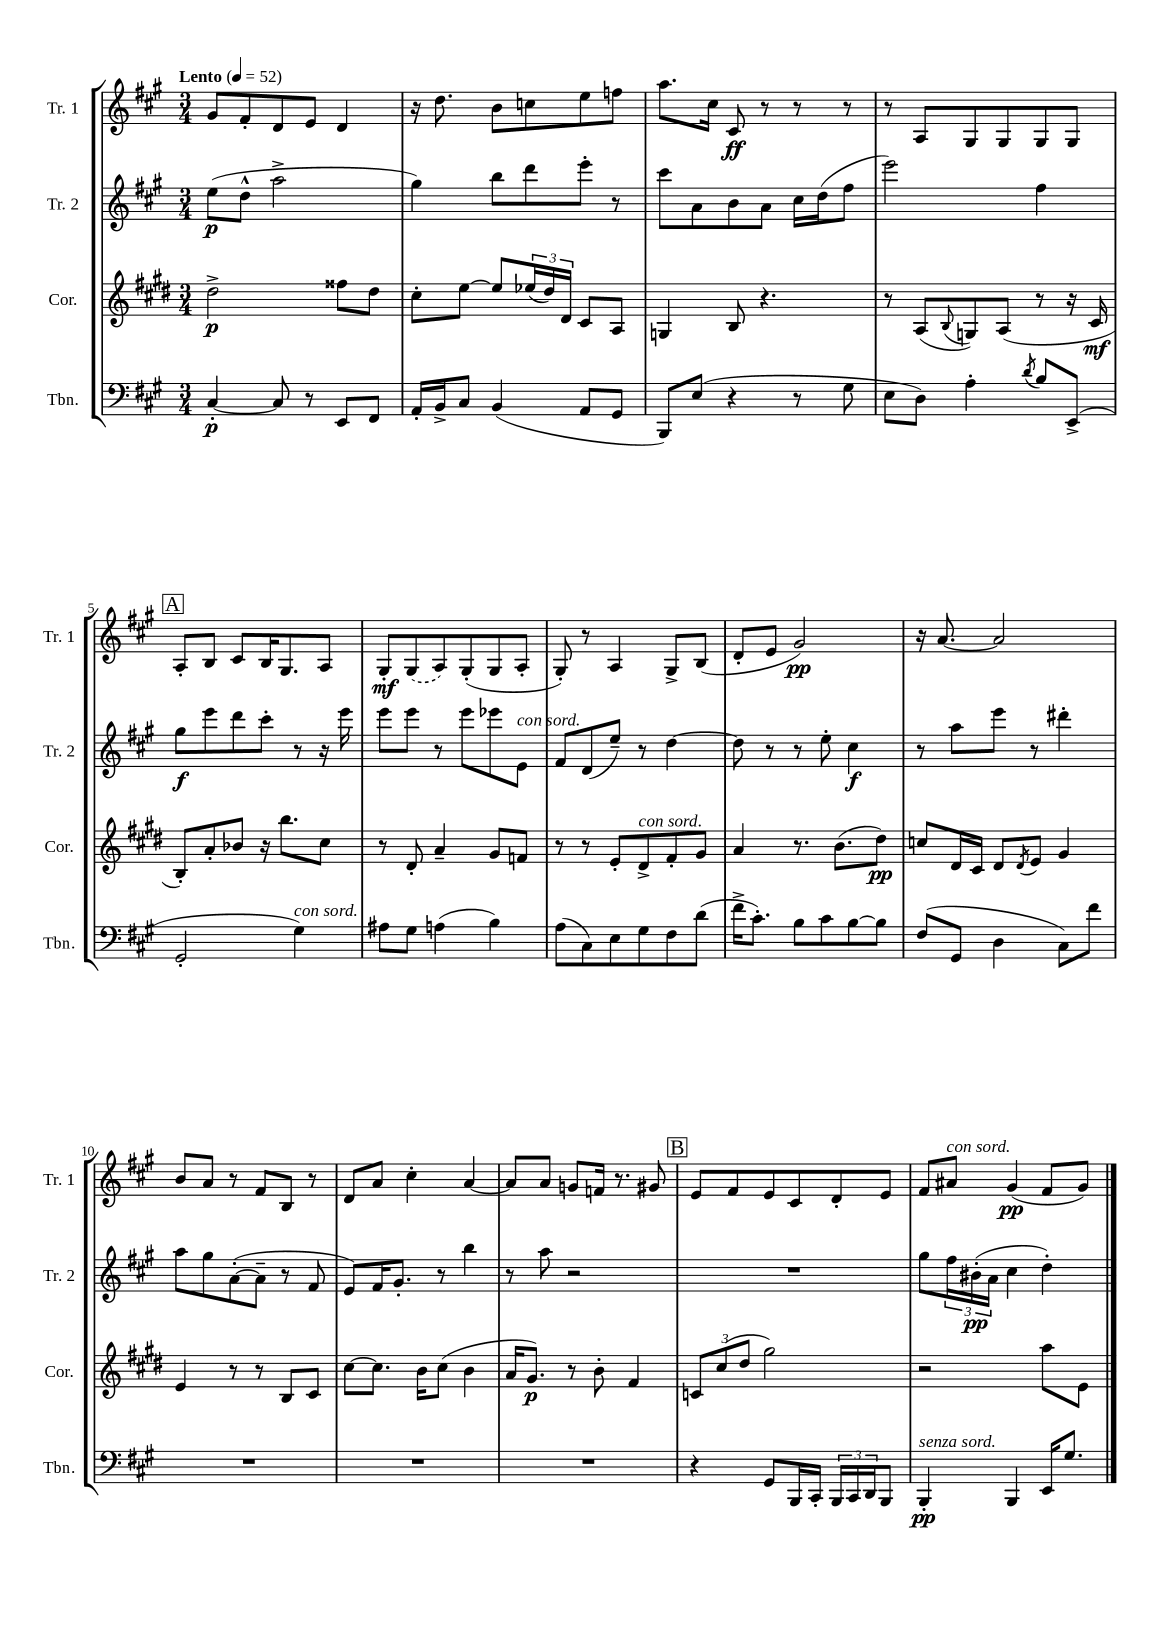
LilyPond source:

<<
\new StaffGroup <<
\new Staff = "s0" \with { instrumentName = "Tr. 1" shortInstrumentName = "Tr. 1" } {
    \clef treble \key a \major \numericTimeSignature \time 3/4 \tempo "Lento" 4 = 52
    gis'8 fis'8-. d'8 e'8 d'4 |
    r16 d''8. b'8 c''8 e''8 f''8 |
    a''8. cis''16 cis'8\ff r8 r8 r8 |
    r8 a8 gis8 gis8 gis8 gis8 |
    \mark \markup { \box "A" } a8-. b8 cis'8 b16 gis8. a8 |
    gis8-.\mf \once \slurDashed gis8( a8) gis8-.( gis8 a8-. |
    gis8-.) r8 a4 gis8-> b8( |
    d'8-. e'8 gis'2\pp) |
    r16 a'8.~ a'2 |
    b'8 a'8 r8 fis'8 b8 r8 |
    d'8 a'8 cis''4-. a'4~ |
    a'8 a'8 g'8 f'16 r8. gis'8 |
    \mark \markup { \box "B" } e'8 fis'8 e'8 cis'8 d'8-. e'8 |
    fis'8 ais'8^\markup { \italic "con sord." } gis'4\pp( fis'8 gis'8) \bar "|." |
}
\new Staff = "s1" \with { instrumentName = "Tr. 2" shortInstrumentName = "Tr. 2" } {
    \clef treble \key a \major \numericTimeSignature \time 3/4
    e''8\p( d''8-^ a''2-> |
    gis''4) b''8 d'''8 e'''8-. r8 |
    cis'''8 a'8 b'8 a'8 cis''16 d''16( fis''8 |
    e'''2) fis''4 |
    \mark \markup { \box "A" } gis''8\f e'''8 d'''8 cis'''8-. r8 r16 e'''16 |
    e'''8 e'''8 r8 e'''8 ees'''8 e'8^\markup { \italic "con sord." } |
    fis'8 d'8( e''8--) r8 d''4~ |
    d''8 r8 r8 e''8-. cis''4\f |
    r8 a''8 e'''8 r8 dis'''4-. |
    a''8 gis''8 a'8~-.( a'8-- r8 fis'8 |
    e'8) fis'16 gis'8.-. r8 b''4 |
    r8 a''8 r2 |
    \mark \markup { \box "B" } R2. |
    gis''8 \tuplet 3/2 { fis''16 bis'16-.\pp( a'16 } cis''4 d''4-.) \bar "|." |
}
\new Staff = "s2" \with { instrumentName = "Cor." shortInstrumentName = "Cor." } {
    \clef treble \key e \major \numericTimeSignature \time 3/4
    dis''2->\p fisis''8 dis''8 |
    cis''8-. e''8~ e''8 \tuplet 3/2 { ees''16( dis''16) dis'16 } cis'8 a8 |
    g4 b8 r4. |
    r8 a8( \appoggiatura { b8 } g8) a8( r8 r16 cis'16\mf |
    \mark \markup { \box "A" } b8-.) a'8-. bes'8 r16 b''8. cis''8 |
    r8 dis'8-. a'4-- gis'8 f'8 |
    r8 r8 e'8-. dis'8->^\markup { \italic "con sord." } fis'8-. gis'8 |
    a'4 r8. b'8.( dis''8\pp) |
    c''8 dis'16 cis'16 dis'8 \acciaccatura { dis'8 } e'8 gis'4 |
    e'4 r8 r8 b8 cis'8 |
    cis''8~ cis''8. b'16 cis''8( b'4 |
    a'16 gis'8.\p) r8 b'8-. fis'4 |
    \mark \markup { \box "B" } \tuplet 3/2 { c'8 cis''8( dis''8 } gis''2) |
    r2 a''8 e'8 \bar "|." |
}
\new Staff = "s3" \with { instrumentName = "Tbn." shortInstrumentName = "Tbn." } {
    \clef bass \key a \major \numericTimeSignature \time 3/4
    cis4~-.\p cis8 r8 e,8 fis,8 |
    a,16-. b,16-> cis8 b,4( a,8 gis,8 |
    b,,8) e8( r4 r8 gis8 |
    e8 d8) a4-. \acciaccatura { d'8 } b8 e,8->( |
    \mark \markup { \box "A" } gis,2-. gis4^\markup { \italic "con sord." }) |
    ais8 gis8 a4( b4) |
    a8( cis8) e8 gis8 fis8 d'8( |
    fis'16-> cis'8.-.) b8 cis'8 b8~ b8 |
    fis8( gis,8 d4 cis8) fis'8 |
    R2. |
    R2. |
    R2. |
    \mark \markup { \box "B" } r4 gis,8 b,,16 cis,16-. \tuplet 3/2 { b,,16 cis,16 d,16 } b,,8 |
    b,,4-.\pp^\markup { \italic "senza sord." } b,,4 e,16 gis8. \bar "|." |
}
>>
>>
